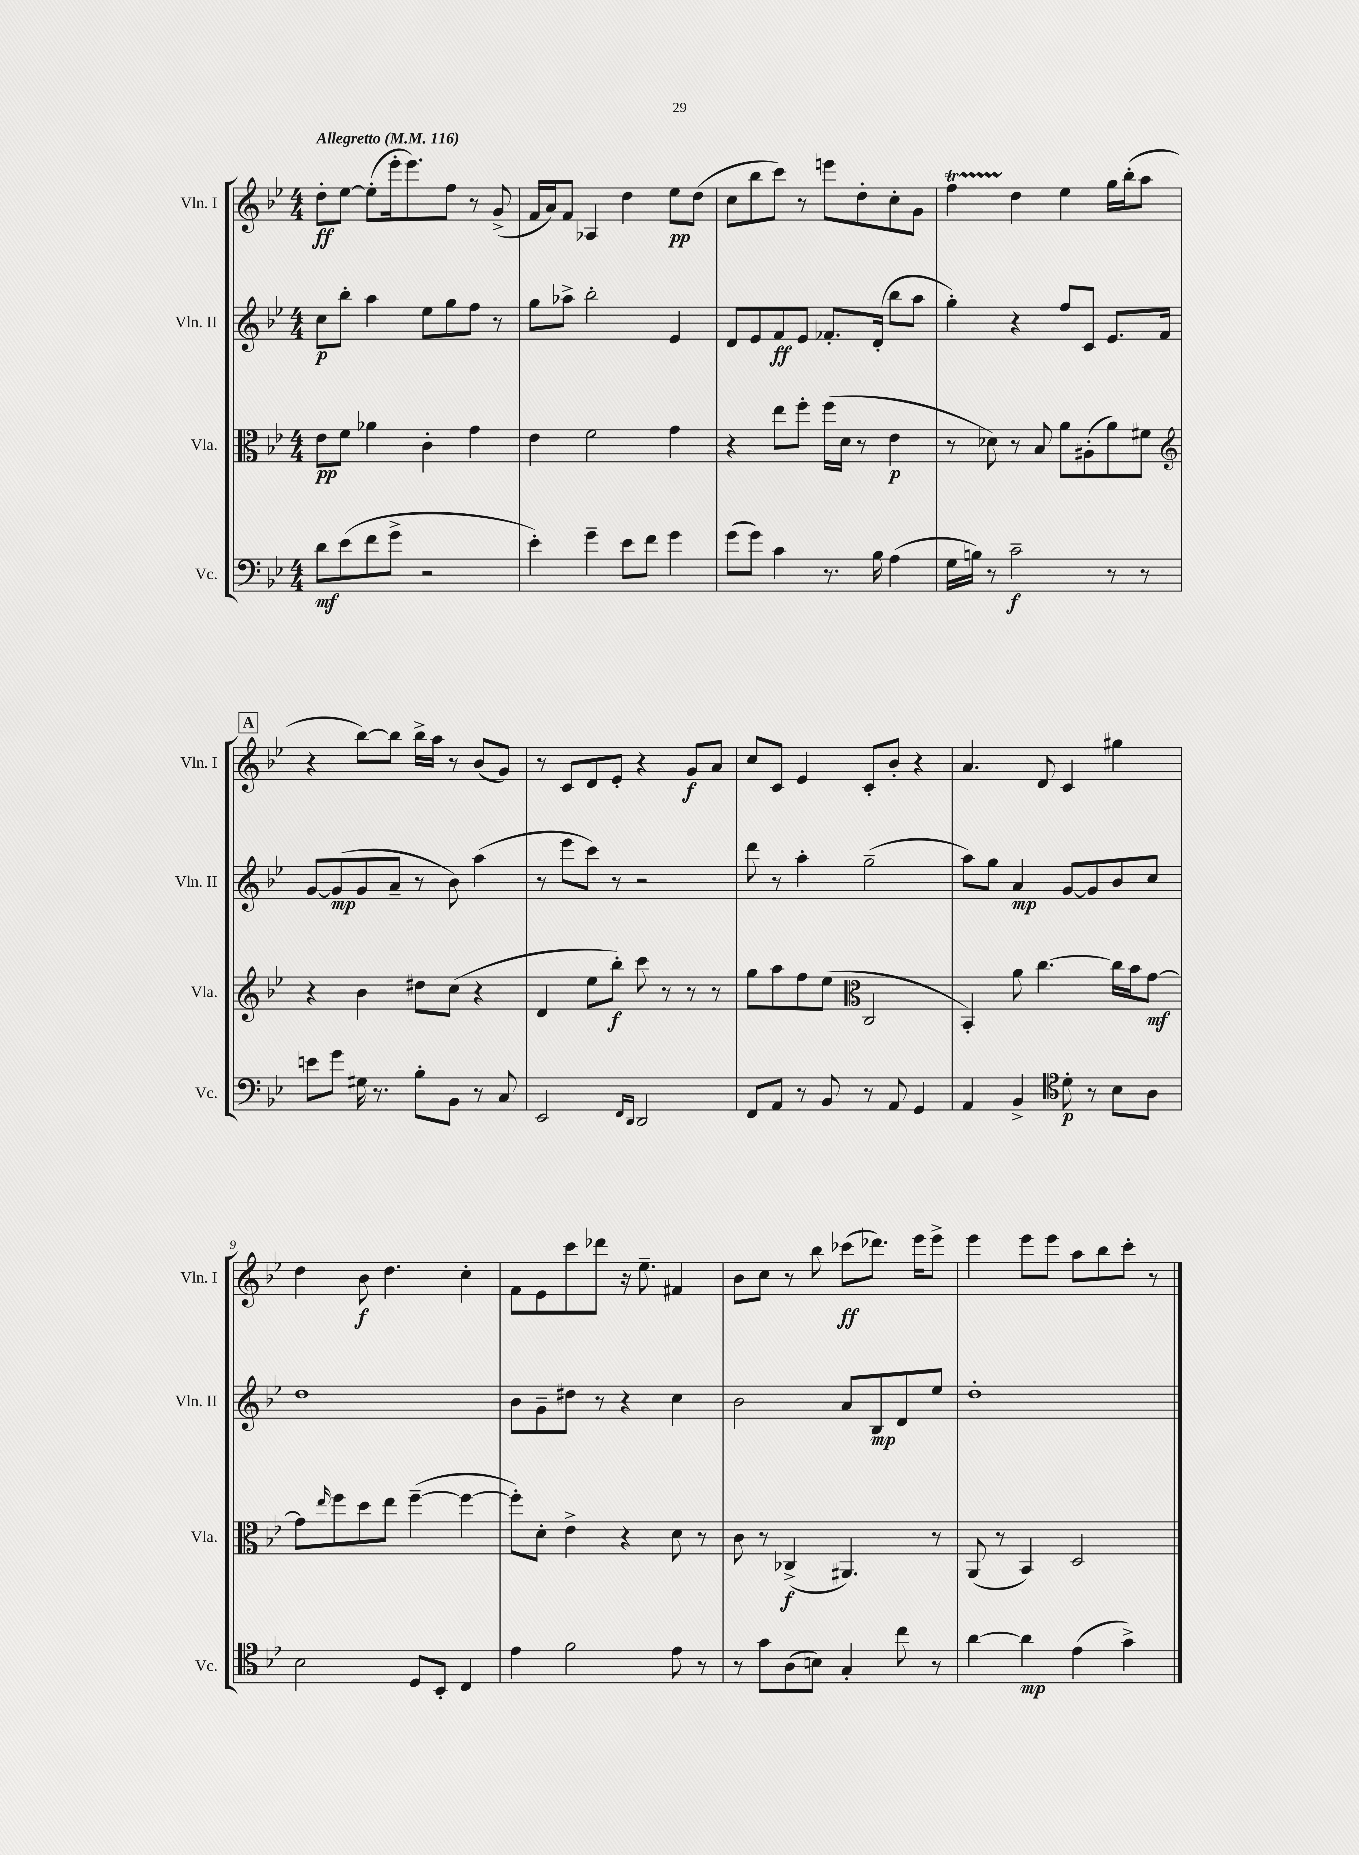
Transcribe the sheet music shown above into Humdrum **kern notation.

**kern	**kern	**kern	**kern
*staff4	*staff3	*staff2	*staff1
*clefF4	*clefC3	*clefG2	*clefG2
*k[b-e-]	*k[b-e-]	*k[b-e-]	*k[b-e-]
*M4/4	*M4/4	*M4/4	*M4/4
*MM116	*MM116	*MM116	*MM116
8d	8e-	8cc	8dd'
(8e-	8f	8bb-'	[8ee-
8f	4a-	4aa	(8ee-']
8g^	.	.	16eee-'
.	.	.	8.eee-)
2r	4c'	8ee-	.
.	.	8gg	8ff
.	4g	8ff	8r
.	.	8r	(8g^
=	=	=	=
4e-')	4e-	8gg	16f
.	.	.	16a)
.	.	8aa-^	8f
4g~	2f	2bb-'	4A-
8e-	.	.	4dd
8f	.	.	.
4g	4g	4e-	8ee-
.	.	.	(8dd
=	=	=	=
(8g	4r	8d	8cc
8g)	.	8e-	8bb-
4c	8ee-	8f	8ccc)
.	8ff'	8e-	8r
8.r	(16ff	8.f-'	8eee
.	16d	.	.
.	8r	.	8dd'
16B-	.	(16d'	.
(4A	4e-	8bb-	8cc'
.	.	8aa	8g
=	=	=	=
16G	8r	4gg')	4ff
16B)	.	.	.
8r	8d-)	.	.
2c~	8r	4r	4dd
.	8B-	.	.
.	8a	8ff	4ee-
.	(8A#'	8c	.
8r	8a)	8.e-	16gg
.	.	.	(16bb-'
8r	8f#	.	8aa
.	.	16f	.
=	=	=	=
*	*clefG2	*	*
8e	4r	[8g	4r
8g	.	(8g]	.
16G#	4b-	8g	[8bb-)
8.r	.	.	.
.	.	8a~	8bb-]
8B-'	8dd#	8r	16bb-^
.	.	.	16aa
8BB-	(8cc	8b-)	8r
8r	4r	(4aa	(8b-
8C	.	.	8g)
=	=	=	=
2EE-	4d	8r	8r
.	.	8eee-	8c
.	8ee-	8ccc)	8d
.	8bb-')	8r	8e-'
16qqFF	.	.	.
16qqDD	.	.	.
2DD	8ccc	2r	4r
.	8r	.	.
.	8r	.	8g
.	8r	.	8a
=	=	=	=
8FF	8gg	8ddd	8cc
8AA	8aa	8r	8c
8r	8ff	4aa'	4e-
8BB-	(8ee-	.	.
*	*clefC3	*	*
8r	2C	(2gg~	8c'
8AA	.	.	8b-'
4GG	.	.	4r
=	=	=	=
4AA	4BB-')	8aa)	4.a
.	.	8gg	.
4BB-^	8a	4a	.
.	[4.cc	.	8d
*clefC4	*	*	*
8d'	.	[8g	4c
8r	.	8g]	.
8B-	16cc]	8b-	4gg#
.	16b-	.	.
8A	[8g	8cc	.
=	=	=	=
2B-	8g]	1dd	4dd
.	16qqee-	.	.
.	8ff	.	.
.	8dd	.	8b-
.	8ee-	.	4.dd
8D	([4ff~	.	.
8BB-'	.	.	.
4C	4ff_	.	4cc'
=	=	=	=
4e-	8ff'])	8b-	8f
.	8d'	8g~	8e-
2f	4e-^	8dd#	8ccc
.	.	8r	8ddd-
.	4r	4r	16r
.	.	.	8.ee-~
8e-	8d	4cc	4f#
8r	8r	.	.
=	=	=	=
8r	8c	2b-	8b-
8g	8r	.	8cc
(8A	(4C-^	.	8r
8B)	.	.	8bb-
4G'	4.AA#)	8a	(8ccc-
.	.	8B-	8.ddd-)
8cc	.	8d	.
.	.	.	16eee-
8r	8r	8ee-	8eee-^
=	=	=	=
[4a	(8AA	1dd'	4eee-
.	8r	.	.
4a]	4BB-)	.	8eee-
.	.	.	8eee-
(4e-	2D	.	8aa
.	.	.	8bb-
4g^)	.	.	8ccc'
.	.	.	8r
==	==	==	==
*-	*-	*-	*-
